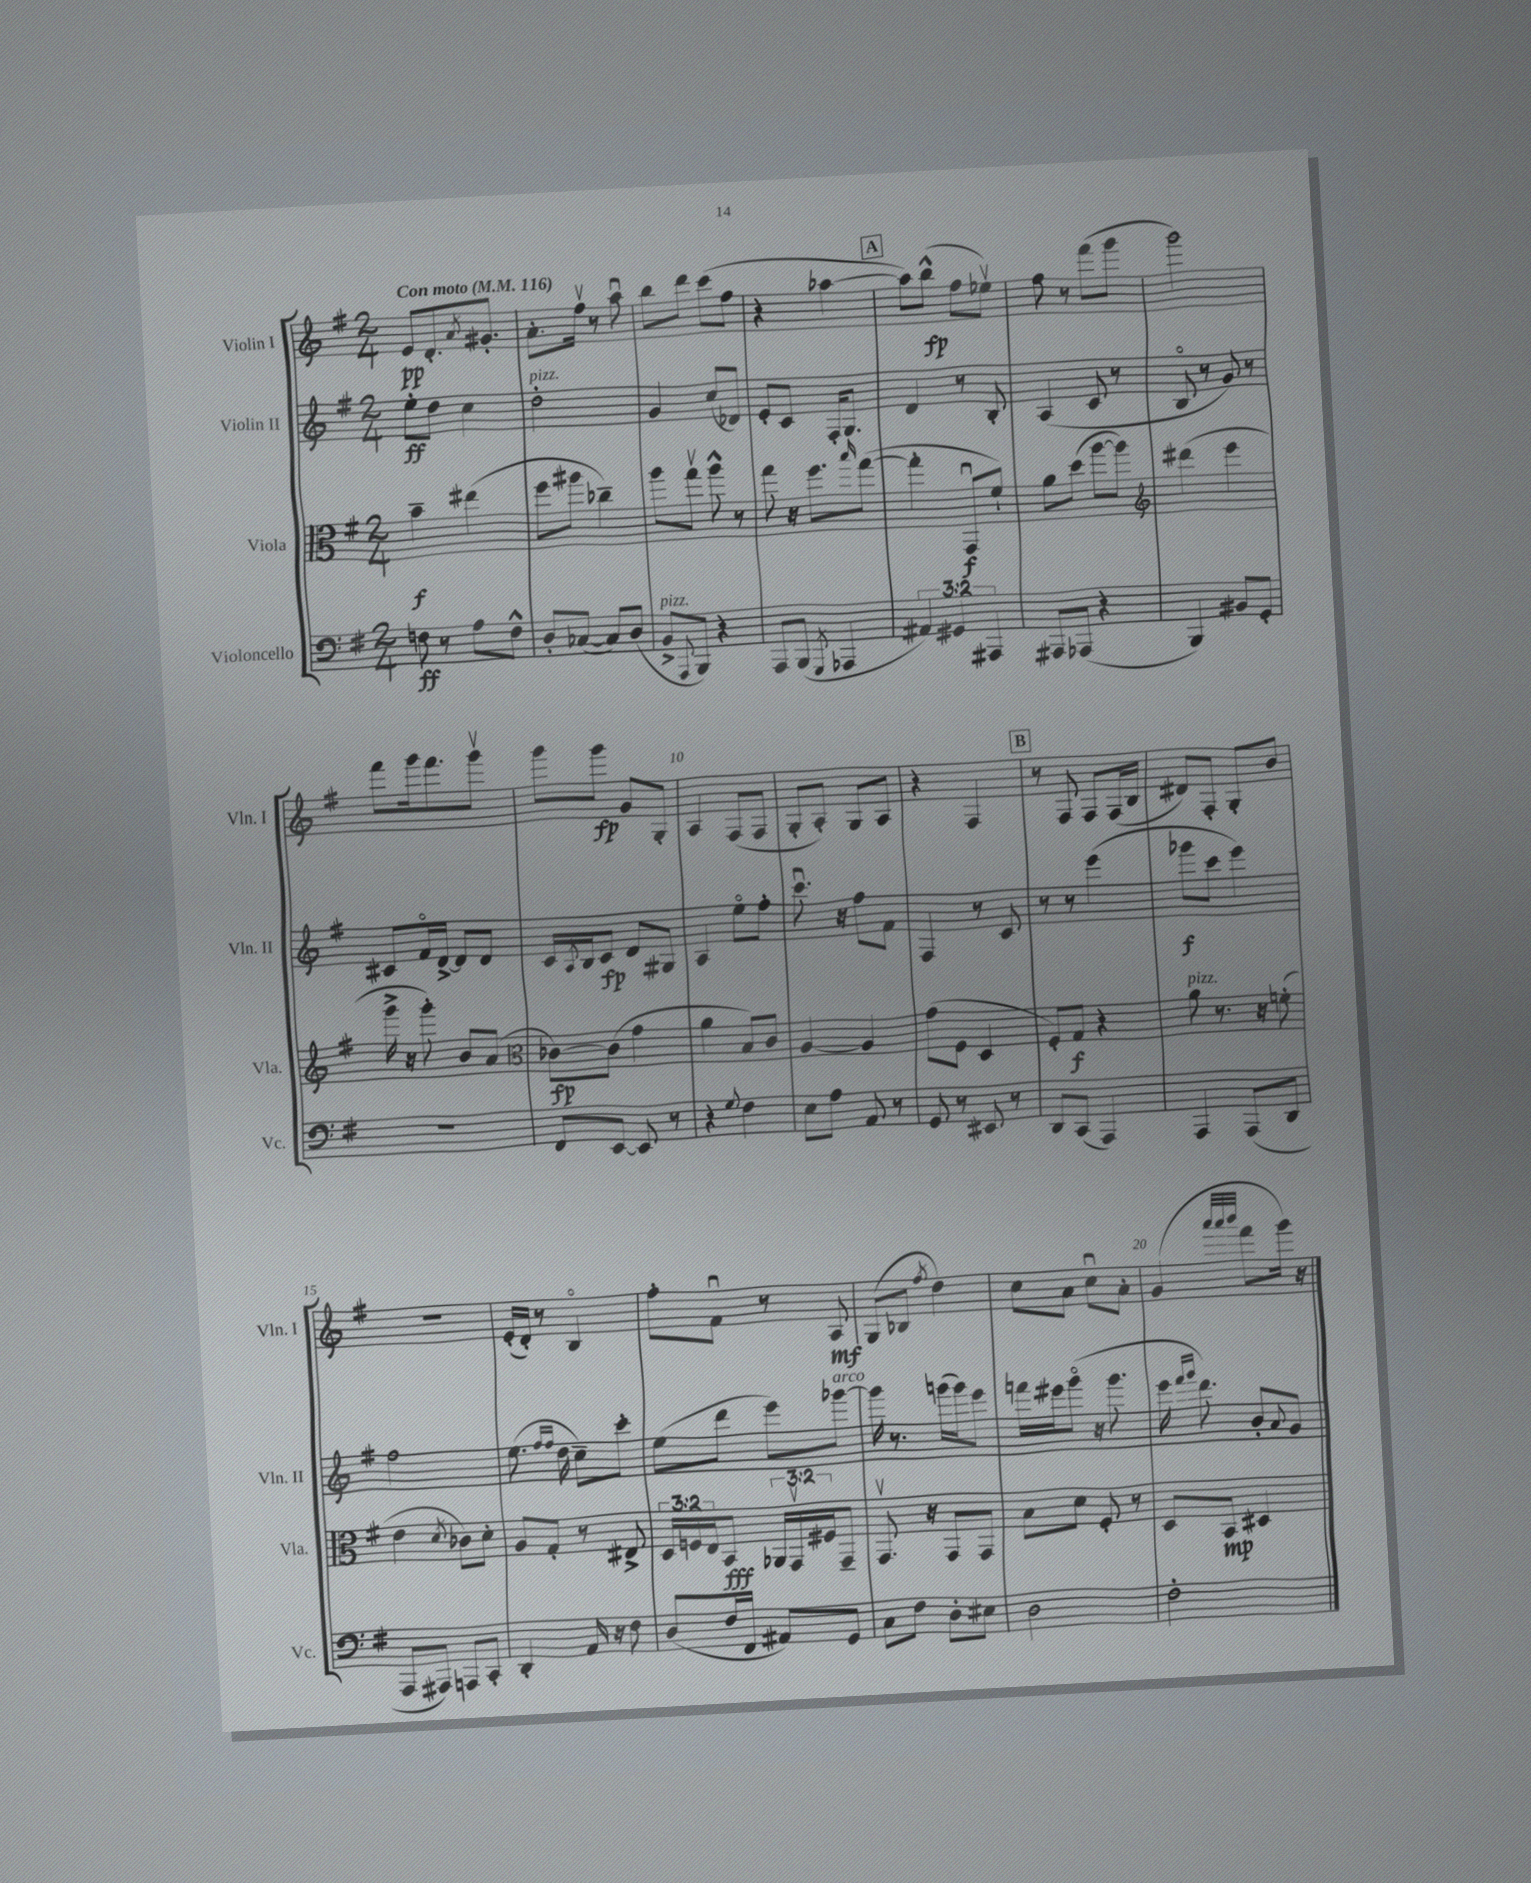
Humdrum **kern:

**kern	**kern	**kern	**kern
*staff4	*staff3	*staff2	*staff1
*clefF4	*clefC3	*clefG2	*clefG2
*k[f#]	*k[f#]	*k[f#]	*k[f#]
*M2/4	*M2/4	*M2/4	*M2/4
*MM116	*MM116	*MM116	*MM116
8F	4b~	8ee'	8e
8r	.	8dd	8.d'
8A	(4ee#	4cc	.
.	.	.	8qa
.	.	.	8.g#'
8F^^	.	.	.
=	=	=	=
8D'	8ff#	2dd'	8.a'
([8C-	8aa#	.	.
.	.	.	16ff#v
8C-])	4cc-~)	.	8r
(8D	.	.	8aau
=	=	=	=
8BB^	8aa	4g	8bb
8qqAAA	.	.	.
8BBB)	8ggv	.	8ddd
4r	8aa^^	(8cc	(8ccc
.	8r	8d-)	8ff#
=	=	=	=
8AAA	8gg	8e'	4r
(8BBB	16r	8c	.
.	8.ff#	.	.
8qGGG	.	.	.
4AAA-	.	16F#'	[4aa-
.	.	8.G	.
.	16qqbb	.	.
.	([8gg	.	.
=	=	=	=
6AA#)	4gg']	4d	8aa-])
.	.	.	(8bb^^
6GG#	.	.	.
.	8GGu	8r	8ff#
6AAA#	.	.	.
.	8f#`)	8B'	8ee-v)
=	=	=	=
8AAA#	8a	(4A	8ff#
(8AAA-	(8dd	.	8r
4r	[8aa	8c	(8fff#
.	8aa])	8r	8ggg
=	=	=	=
*	*clefG2	*	*
4BBB)	(4ddd#	8Bo	2ggg)
.	.	8r	.
8BB#	4eee	8g)	.
8GG'	.	8r	.
=	=	=	=
2r	16ggg^	8c#	8fff#
.	16r	.	.
.	8ggg')	16f#o	16ggg
.	.	[16d^	8.fff#
.	8b	8d]	.
.	(8a	8d	8gggv
=	=	=	=
*	*clefC3	*	*
8FF#	[8c-)	16c	8ggg
.	.	8qA	.
.	.	16B	.
[8EE	(8c-]	8c	8ggg
8EE]	4g	8d	8g
8r	.	8G#	8G'
=	=	=	=
4r	4a	4A	4A
8qqG	.	.	.
4F#	8B)	8eeo	(8F#
.	8c	8ff#'	8F#
=	=	=	=
8E	[4A	8.cccu	8G'
8A	.	.	8A')
.	.	16r	.
8AA	4A]	8ff#	8G
8r	.	8f#	8A
=	=	=	=
8GG	(8g	4F#	4r
8r	8F#	.	.
8EE#	4D	8r	4F#
8r	.	8c	.
=	=	=	=
8DD	8F#')	8r	8r
(8CC	8G	8r	8F#
4AAA)	4r	(4eee	8F#
.	.	.	(16F#
.	.	.	16B
=	=	=	=
4AAA	8a	8ggg-	8d#)
.	8.r	8ccc	8F#'
(8AAA	.	4eee)	8G'
.	16r	.	.
8DD	(8f'	.	8b
=	=	=	=
8AAA	4e	2ff#	2r
8AAA#)	.	.	.
.	8qd	.	.
8AAA	8c-)	.	.
8CC'	8d'	.	.
=	=	=	=
4DD'	8A	(8.ee	(16e'
.	.	.	16d')
.	8G'	.	8r
.	.	16qqff#	.
.	.	16qqff#	.
.	.	16dd	.
16AA	8r	8cc~)	4Bo
16r	.	.	.
8F#	8E#^	8ccc'	.
=	=	=	=
(8D	24D	(8ee	8ff#'
.	24F	.	.
.	24E	.	.
16F#	8BB	8ddd	8f#u
16FF#	.	.	.
8AA#)	24AA-	8eee)	8r
.	24GGv	.	.
.	24F#	.	.
8GG	8GG~	[8ggg-	8A
=	=	=	=
8C	8.GGv	16ggg-]	(8G
.	.	8.r	.
8F#	.	.	8B-
.	16r	.	.
.	.	.	8qff#
8D'	8GG	(16ggg	4dd)
.	.	16ggg)	.
8E#	8GG	8eee	.
=	=	=	=
2D	8B	16fff	8cc
.	.	16eee#	.
.	8d	(8gggo	8a
.	8F#'	16r	8ccu
.	.	8.ggg	.
.	8r	.	8a'
=	=	=	=
2F#'	8D	16eee	(4g
.	.	16qqfff#	.
.	.	16qqggg	.
.	.	8.ddd)	.
.	8BB	.	.
.	.	.	32qqaaa
.	.	.	32qqaaa
.	.	.	32qqbbb
.	4D#	8b'	8fff#
.	.	8qqa	.
.	.	8g	16ggg)
.	.	.	16r
==	==	==	==
*-	*-	*-	*-
